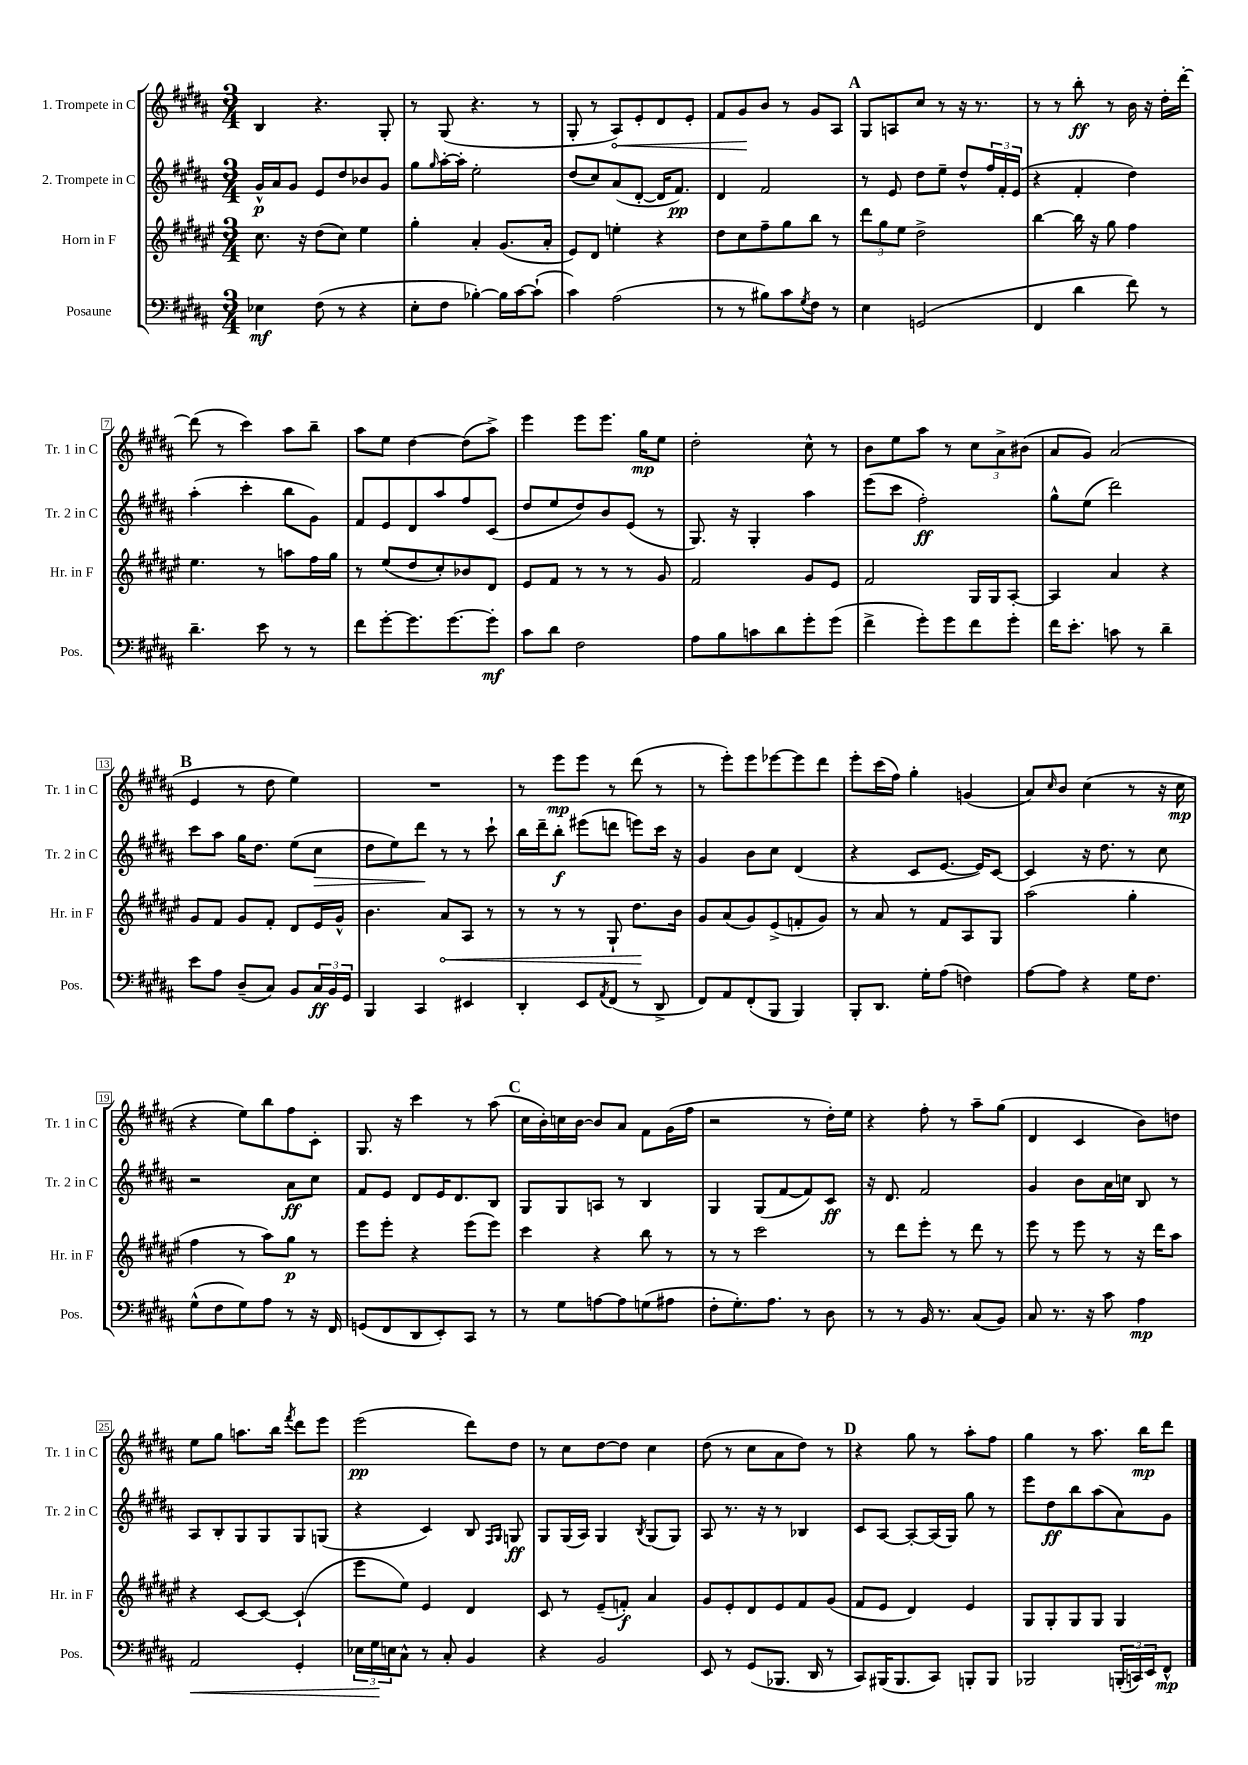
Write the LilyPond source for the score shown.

<<
\new StaffGroup <<
\new Staff = "s0" \with { instrumentName = "1. Trompete in C" shortInstrumentName = "Tr. 1 in C" } {
    \clef treble \key b \major \numericTimeSignature \time 3/4
    b4 r4. gis8-. |
    r8 gis8( r4. r8 |
    gis8-. r8 \once \override Hairpin.circled-tip = ##t ais8\<) e'8-. dis'8 e'8-. |
    fis'8 gis'8\! b'8 r8 gis'8 ais8 |
    \mark \markup { \bold "A" } gis8 a8 cis''8 r8 r16 r8. |
    r8 r8 b''8-.\ff r8 b'16 r16 dis''16-. dis'''16~-. |
    dis'''8( r8 cis'''4) ais''8 b''8-- |
    ais''8 e''8 dis''4~ dis''8( ais''8->) |
    e'''4 e'''8 e'''8. gis''16\mp e''8 |
    dis''2-. cis''8-^ r8 |
    b'8 e''8 ais''8 r8 \tuplet 3/2 { cis''8 ais'8-> bis'8( } |
    ais'8 gis'8) ais'2( |
    \mark \markup { \bold "B" } e'4 r8 dis''8 e''4) |
    R2. |
    r8 e'''8\mp e'''8 r8 dis'''8( r8 |
    r8 e'''8-.) e'''8 ees'''8~ ees'''8 dis'''8 |
    e'''8-. cis'''16( fis''16) gis''4-. g'4( |
    ais'8) \grace { cis''16 } b'8 cis''4( r8 r16 cis''16\mp |
    r4 e''8) b''8 fis''8 cis'8-. |
    gis8. r16 cis'''4 r8 ais''8( |
    \mark \markup { \bold "C" } cis''16 b'16-.) c''16 b'16~ b'8 ais'8 fis'8 gis'16( fis''16 |
    r2 r8 dis''16-.) e''16 |
    r4 fis''8-. r8 ais''8-- gis''8( |
    dis'4 cis'4 b'8) d''8 |
    e''8 gis''8 a''8. b''16 \acciaccatura { fis'''8 } dis'''8 e'''8 |
    e'''2\pp( dis'''8) dis''8 |
    r8 cis''8 dis''8~ dis''8 cis''4 |
    dis''8( r8 cis''8 ais'8 dis''8) r8 |
    \mark \markup { \bold "D" } r4 gis''8 r8 ais''8-. fis''8 |
    gis''4 r8 ais''8. b''16\mp dis'''8 \bar "|." |
}
\new Staff = "s1" \with { instrumentName = "2. Trompete in C" shortInstrumentName = "Tr. 2 in C" } {
    \clef treble \key b \major \numericTimeSignature \time 3/4
    gis'16-^\p ais'16 gis'8 e'8 dis''8 bes'8 gis'8 |
    gis''8 \grace { gis''16 } ais''16~-. ais''16-. e''2-. |
    dis''8( cis''8) ais'8( dis'8~-. dis'16 fis'8.\pp) |
    dis'4 fis'2 |
    \mark \markup { \bold "A" } r8 e'8 dis''8 e''8-- dis''8-^ \tuplet 3/2 { fis''16 fis'16-. e'16( } |
    r4 fis'4-. dis''4) |
    ais''4-.( cis'''4-. b''8 gis'8) |
    fis'8 e'8 dis'8 ais''8 fis''8 cis'8( |
    dis''8 e''8 dis''8) b'8 e'8( r8 |
    gis8.) r16 gis4-. ais''4 |
    e'''8( cis'''8 fis''2-.\ff) |
    gis''8-^ e''8( dis'''2) |
    \mark \markup { \bold "B" } cis'''8 ais''8 gis''16 dis''8. e''8( cis''8\> |
    dis''8 e''8) dis'''8\! r8 r8 cis'''8-! |
    b''16 dis'''16-- b''8-.\f eis'''8( d'''8 e'''8) cis'''16 r16 |
    gis'4 b'8 cis''8 dis'4( |
    r4 cis'8 e'8.~ e'16) cis'8~ |
    cis'4 r16 dis''8. r8 cis''8 |
    r2 ais'8\ff cis''8 |
    fis'8 e'8 dis'8 e'16 dis'8. b8 |
    \mark \markup { \bold "C" } gis8 gis8 a8 r8 b4 |
    gis4 gis8( fis'8~ fis'8) cis'8\ff |
    r16 dis'8. fis'2 |
    gis'4 b'8 ais'16 c''16 b8 r8 |
    ais8 b8-. gis8 gis8 gis8 g8( |
    r4 cis'4) b8 \grace { fis16 gis16 } g8\ff |
    gis8 gis16( ais16) gis4 \acciaccatura { b8 } gis8( gis8) |
    ais8 r8. r16 r8 bes4 |
    \mark \markup { \bold "D" } cis'8 ais8~ ais8~-. ais16( gis16) gis''8 r8 |
    e'''8 dis''8\ff b''8 ais''8( ais'8) gis'8 \bar "|." |
}
\new Staff = "s2" \with { instrumentName = "Horn in F" shortInstrumentName = "Hr. in F" } {
    \clef treble \key fis \major \numericTimeSignature \time 3/4
    cis''8. r16 dis''8( cis''8) eis''4 |
    gis''4-. ais'4-. gis'8.( ais'16-. |
    eis'8) dis'8 e''4-. r4 |
    dis''8 cis''8 fis''8-- gis''8 b''8 r8 |
    \mark \markup { \bold "A" } \tuplet 3/2 { dis'''8 gis''8 eis''8 } dis''2-> |
    b''4~ b''16 r16 gis''8 fis''4 |
    eis''4. r8 a''8 fis''16 gis''16 |
    r8 eis''8( dis''8 cis''8-.) bes'8 dis'8 |
    eis'8 fis'8 r8 r8 r8 gis'8 |
    fis'2 gis'8 eis'8 |
    fis'2 gis16 gis16 ais8~-. |
    ais4 ais'4 r4 |
    \mark \markup { \bold "B" } gis'8 fis'8 gis'8 fis'8-. dis'8 eis'16 gis'16-^ |
    b'4. \once \override Hairpin.circled-tip = ##t ais'8\< ais8 r8 |
    r8 r8 r8 gis8-! dis''8.\! b'16 |
    gis'8 ais'8( gis'8) eis'8->( f'8-. gis'8) |
    r8 ais'8 r8 fis'8 ais8 gis8 |
    ais''2( gis''4-. |
    fis''4 r8 ais''8) gis''8\p r8 |
    eis'''8 eis'''8-. r4 eis'''8( eis'''8) |
    \mark \markup { \bold "C" } cis'''4 r4 b''8 r8 |
    r8 r8 cis'''2 |
    r8 dis'''8 eis'''8-. r8 dis'''8 r8 |
    eis'''8 r8 eis'''8 r8 r16 dis'''16 ais''8 |
    r4 cis'8~ cis'8~ cis'4-!( |
    eis'''8 eis''8) eis'4 dis'4 |
    cis'8 r8 eis'8--( f'8-.\f) ais'4 |
    gis'8 eis'8-. dis'8 eis'8 fis'8 gis'8( |
    \mark \markup { \bold "D" } fis'8 eis'8 dis'4) eis'4 |
    gis8 gis8-. gis8 gis8 gis4 \bar "|." |
}
\new Staff = "s3" \with { instrumentName = "Posaune" shortInstrumentName = "Pos." } {
    \clef bass \key b \major \numericTimeSignature \time 3/4
    ees4\mf fis8( r8 r4 |
    e8-. fis8 bes4~-.) bes16 cis'16~ cis'8-!( |
    cis'4) ais2( |
    r8 r8 bis8) cis'8 \acciaccatura { gis8 } fis8 r8 |
    \mark \markup { \bold "A" } e4 g,2( |
    fis,4 dis'4 fis'8) r8 |
    dis'4.-- e'8 r8 r8 |
    fis'8 gis'8~-. gis'8. gis'8.~ gis'8-.\mf |
    cis'8 dis'8 fis2 |
    ais8 b8 c'8 dis'8 gis'8-. gis'8( |
    fis'4-> gis'8-.) gis'8 fis'8 gis'8-. |
    fis'16 e'8.-. c'8 r8 dis'4-- |
    \mark \markup { \bold "B" } e'8 ais8 dis8--( cis8) b,8 \tuplet 3/2 { cis16\ff b,16 gis,16 } |
    b,,4 cis,4 eis,4 |
    dis,4-. e,8 \acciaccatura { ais,8 } fis,8( r8 dis,8-> |
    fis,8) ais,8 fis,8-.( b,,8 b,,4) |
    b,,8-. dis,8. gis16-. ais8( f4) |
    ais8~ ais8 r4 gis16 fis8. |
    gis8-^( fis8 gis8) ais8 r8 r16 fis,16 |
    g,8( fis,8 dis,8 e,8-.) cis,8 r8 |
    \mark \markup { \bold "C" } r8 gis8 a8~ a8 g8( ais8 |
    fis8-. gis8.-.) ais8. r8 dis8 |
    r8 r8 b,16 r8. cis8( b,8) |
    cis8 r8. r16 cis'8 ais4\mp |
    ais,2\< gis,4-. |
    \tuplet 3/2 { ees16 gis16\! e16 } cis8-^ r8 cis8-. b,4 |
    r4 b,2 |
    e,8 r8 gis,8( bes,,8. dis,16 r8 |
    \mark \markup { \bold "D" } cis,8) bis,,16( bis,,8. cis,8) b,,8-. b,,8 |
    bes,,2 \tuplet 3/2 { b,,16-.( c,16) e,16 } fis,8-^\mp \bar "|." |
}
>>
>>
\layout { \context { \Score \override BarNumber.stencil = #(make-stencil-boxer 0.1 0.3 ly:text-interface::print) } }
